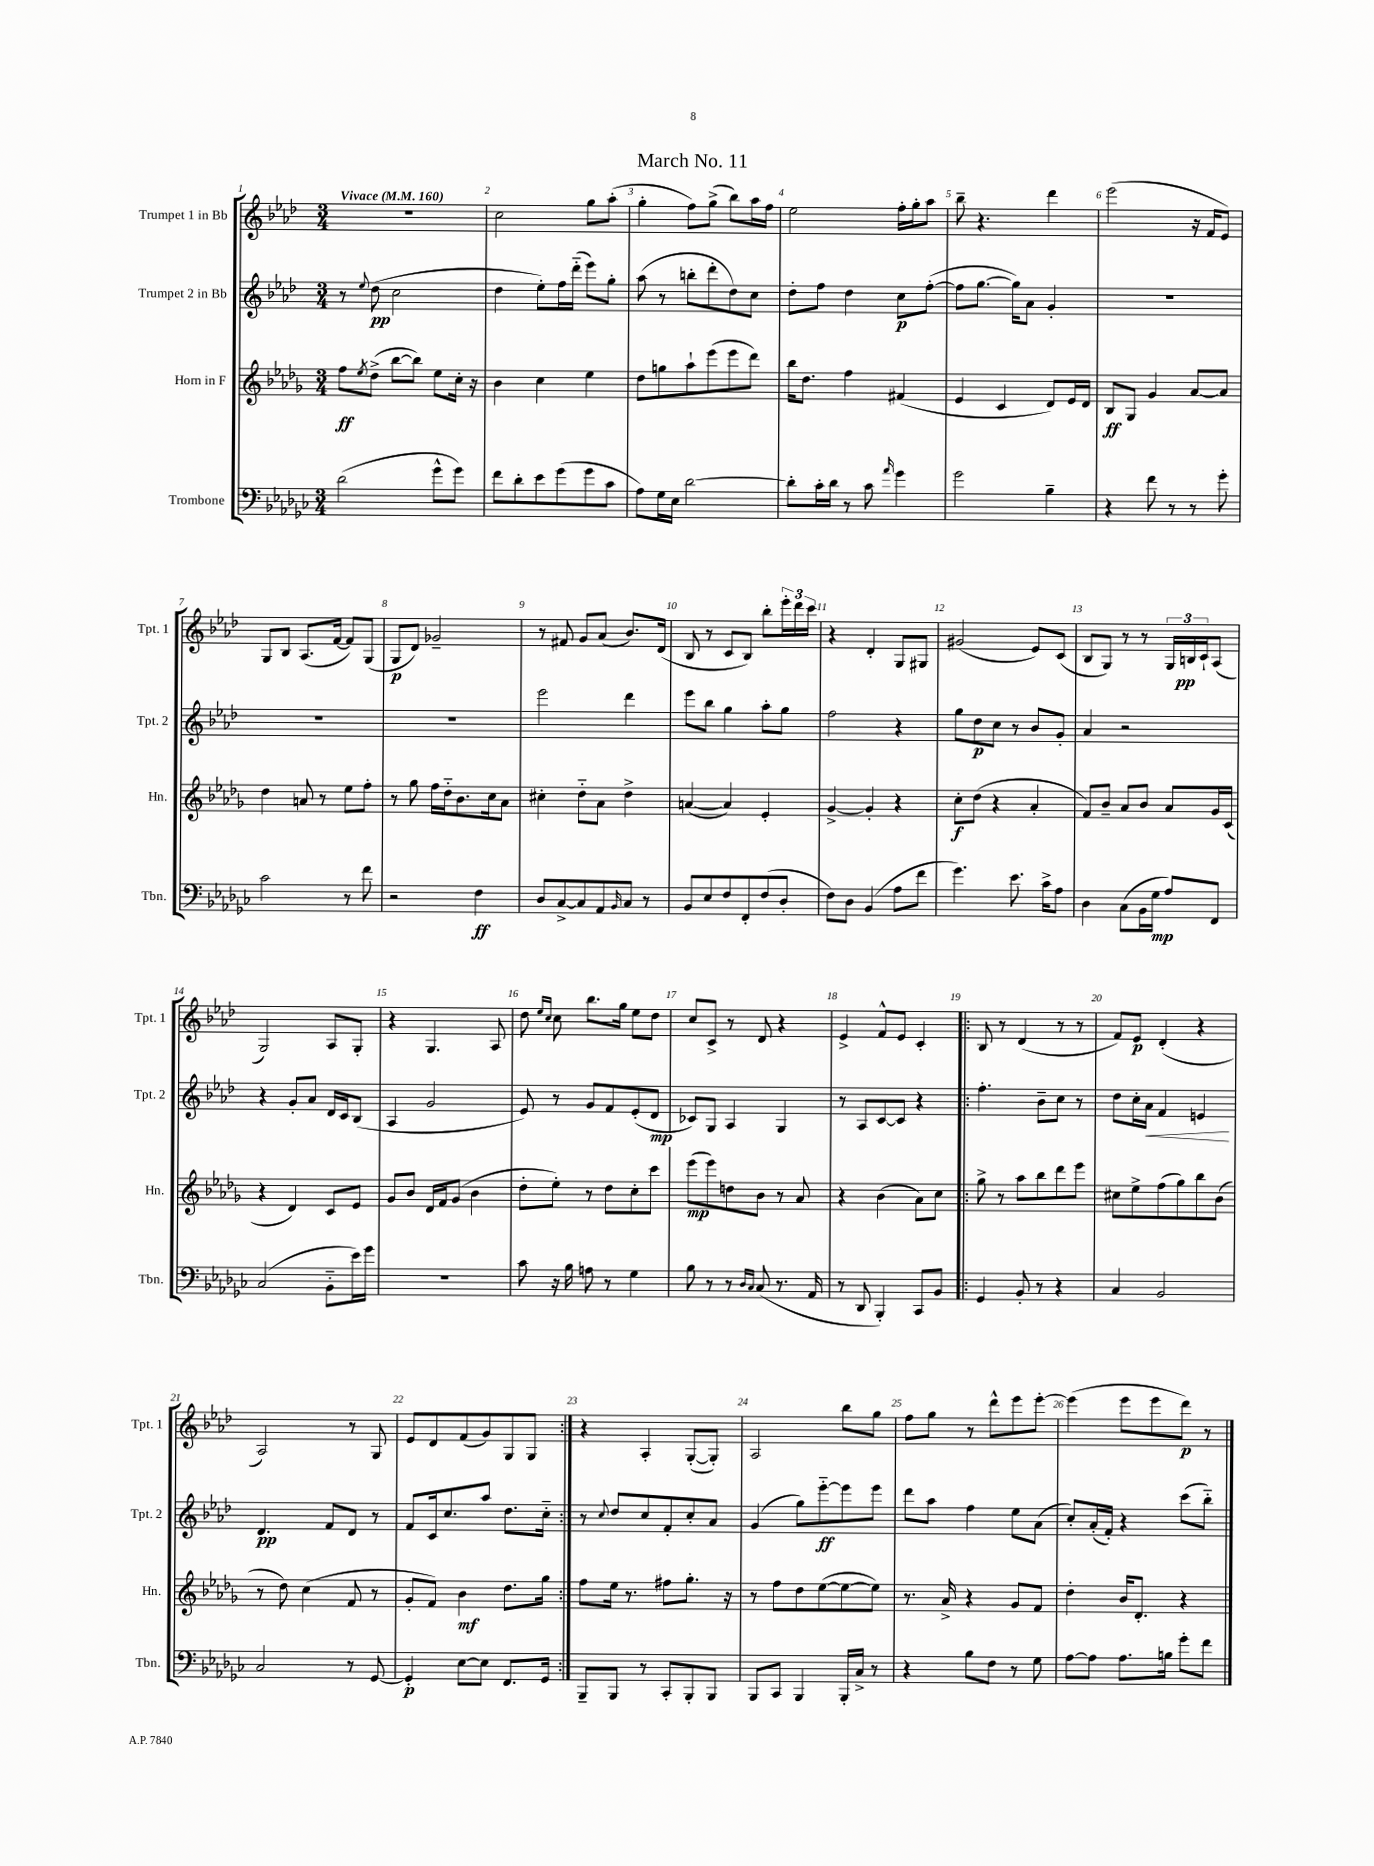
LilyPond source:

\header { title = "March No. 11" }
<<
\new StaffGroup <<
\new Staff = "s0" \with { instrumentName = "Trumpet 1 in Bb" shortInstrumentName = "Tpt. 1" } {
    \clef treble \key aes \major \numericTimeSignature \time 3/4 \tempo "Vivace" 4 = 160
    R2. |
    c''2 g''8 aes''8-.( |
    g''4-. f''8) g''8->( bes''8) aes''16 f''16 |
    ees''2 f''16-. g''16-. aes''8 |
    bes''8-- r4. des'''4 |
    ees'''2( r16 f'16 ees'8) |
    g8 bes8 aes8.( f'16~ f'8) g8( |
    g8\p des'8) ges'2-- |
    r8 fis'8 g'8 aes'8( bes'8.) des'16( |
    bes8 r8 c'8 bes8) bes''8-. \tuplet 3/2 { ees'''16-. des'''16 c'''16 } |
    r4 des'4-. g8 gis8 |
    gis'2( ees'8) c'8( |
    bes8 g8) r8 r8 \tuplet 3/2 { g16 b16\pp c'16-! } aes8( |
    g2) aes8 g8-. |
    r4 g4. aes8 |
    des''8 \grace { ees''16 c''16 } c''8 bes''8. g''16 ees''8 des''8 |
    c''8 c'8-> r8 des'8 r4 |
    ees'4-> f'8-^ ees'8 c'4-. |
    \repeat volta 2 { bes8 r8 des'4( r8 r8 |
    f'8) ees'8\p des'4-.( r4 |
    aes2) r8 g8 |
    ees'8 des'8 f'8( g'8) g8 g8 | }
    r4 aes4-. g8~-.( g8-.) |
    aes2 bes''8 g''8 |
    f''8 g''8 r8 des'''8-^ ees'''8 ees'''8~-. |
    ees'''4( ees'''8 ees'''8 des'''8\p) r8 \bar "|." |
}
\new Staff = "s1" \with { instrumentName = "Trumpet 2 in Bb" shortInstrumentName = "Tpt. 2" } {
    \clef treble \key aes \major \numericTimeSignature \time 3/4
    r8 \appoggiatura { ees''8 } des''8\pp( c''2 |
    des''4 ees''8-.) f''16 des'''16-_( ees'''8) g''8-. |
    aes''8( r8 b''8-. des'''8-. des''8) c''8 |
    des''8-. f''8 des''4 c''8\p f''8~-.( |
    f''8 g''8.~ g''16) aes'8 g'4-. |
    R2. |
    R2. |
    R2. |
    ees'''2 des'''4 |
    ees'''8 bes''8 g''4 aes''8-. g''8 |
    f''2 r4 |
    g''8 des''8\p c''8 r8 bes'8 g'8-. |
    aes'4 r2 |
    r4 g'8-. aes'8 des'16 c'16 bes8( |
    aes4 g'2 |
    ees'8) r8 g'8 f'8 ees'8-.( des'8\mp |
    ces'8) g8 aes4 g4 |
    r8 aes8 c'8~ c'8 r4 |
    \repeat volta 2 { f''4.-. bes'8-- c''8 r8 |
    des''8 c''16-. aes'16\< f'4 e'4\! |
    des'4.\pp f'8 des'8 r8 |
    f'8 c'16 c''8. aes''8 des''8. c''16-_ | }
    r8 \appoggiatura { c''8 } des''8 c''8 f'8-. c''8-. aes'8 |
    g'4( g''8) ees'''8~-_\ff ees'''8 ees'''8 |
    des'''8 aes''8 f''4 ees''8 aes'8( |
    c''8-.) aes'16-.( f'16-.) r4 c'''8( bes''8-_) \bar "|." |
}
\new Staff = "s2" \with { instrumentName = "Horn in F" shortInstrumentName = "Hn." } {
    \clef treble \key des \major \numericTimeSignature \time 3/4
    f''8\ff \acciaccatura { ees''8 } des''8->( bes''8~ bes''8) ees''8 c''16-. r16 |
    bes'4 c''4 ees''4 |
    des''8 g''8 aes''8-! ees'''8( ees'''8 des'''8) |
    bes''16 des''8. f''4 fis'4( |
    ees'4 c'4 des'8) ees'16 des'16 |
    bes8\ff ges8 ges'4 aes'8~ aes'8 |
    des''4 a'8 r8 ees''8 f''8-. |
    r8 ges''8 f''16 des''16-_ bes'8. c''16 aes'8 |
    cis''4-. des''8-_ aes'8 des''4-> |
    a'4~( a'4) ees'4-. |
    ges'4~-> ges'4-. r4 |
    c''8-.\f des''8( r4 aes'4-. |
    f'8) bes'8-- aes'8 bes'8 aes'8 ges'16 c'16( |
    r4 des'4) c'8 ees'8 |
    ges'8 bes'8 des'16 f'16 ges'8( bes'4 |
    des''8-. ees''8-.) r8 des''8 c''8-. c'''8 |
    ees'''8\mp( ees'''8) d''8 bes'8 r8 aes'8 |
    r4 bes'4( aes'8) c''8 |
    \repeat volta 2 { ges''8-> r8 aes''8 bes''8 des'''8 ees'''8 |
    cis''8 ees''8-> f''8( ges''8) bes''8 bes'8( |
    r8 des''8) c''4( f'8 r8 |
    ges'8-. f'8) bes'4\mf des''8. ges''16 | }
    f''8 ees''16 r8. fis''8 ges''8.-. r16 |
    r8 f''8 des''8 ees''8~( ees''8~ ees''8) |
    r8. aes'16-> r4 ges'8 f'8 |
    des''4-. bes'16 des'8.-. r4 \bar "|." |
}
\new Staff = "s3" \with { instrumentName = "Trombone" shortInstrumentName = "Tbn." } {
    \clef bass \key ges \major \numericTimeSignature \time 3/4
    des'2( ges'8-^ ges'8) |
    f'8 des'8-. ees'8 ges'8( ges'8 ces'8 |
    aes8) ges16 ees16 des'2~ |
    des'8-. ces'16-. des'16 r8 ces'8 \grace { aes'16 } ges'4 |
    ges'2 bes4-- |
    r4 f'8 r8 r8 ges'8-. |
    ces'2 r8 f'8 |
    r2 f4\ff |
    des8 ces8~-> ces8 aes,8 \grace { bes,16 } ces8 r8 |
    bes,8 ees8 f8 f,8-. f8( des8-. |
    f8) des8 bes,4( aes8 f'8 |
    ges'4.) ees'8. ces'16-> aes8 |
    des4 ces8( bes,16 ges16\mp aes8) f,8 |
    ces2( bes,8-_ ees'16) ges'16 |
    R2. |
    ces'8 r16 bes16 a8 r8 ges4 |
    bes8 r8 r8 \grace { des16 ces16 } ces8( r8. aes,16 |
    r8 des,8 bes,,4-.) ces,8 bes,8 |
    \repeat volta 2 { ges,4 bes,8-. r8 r4 |
    ces4 bes,2 |
    ces2 r8 ges,8~ |
    ges,4-.\p ees8~ ees8 f,8. ges,16 | }
    bes,,8-- bes,,8 r8 ces,8-. bes,,8-. bes,,8 |
    bes,,8 ces,8 bes,,4 bes,,16-. ces16-> r8 |
    r4 bes8 f8 r8 ges8 |
    aes8~ aes8 aes8. b16 ges'8-. f'8 \bar "|." |
}
>>
>>
\layout { \context { \Score \override BarNumber.break-visibility = ##(#f #t #t) barNumberVisibility = #all-bar-numbers-visible } }
